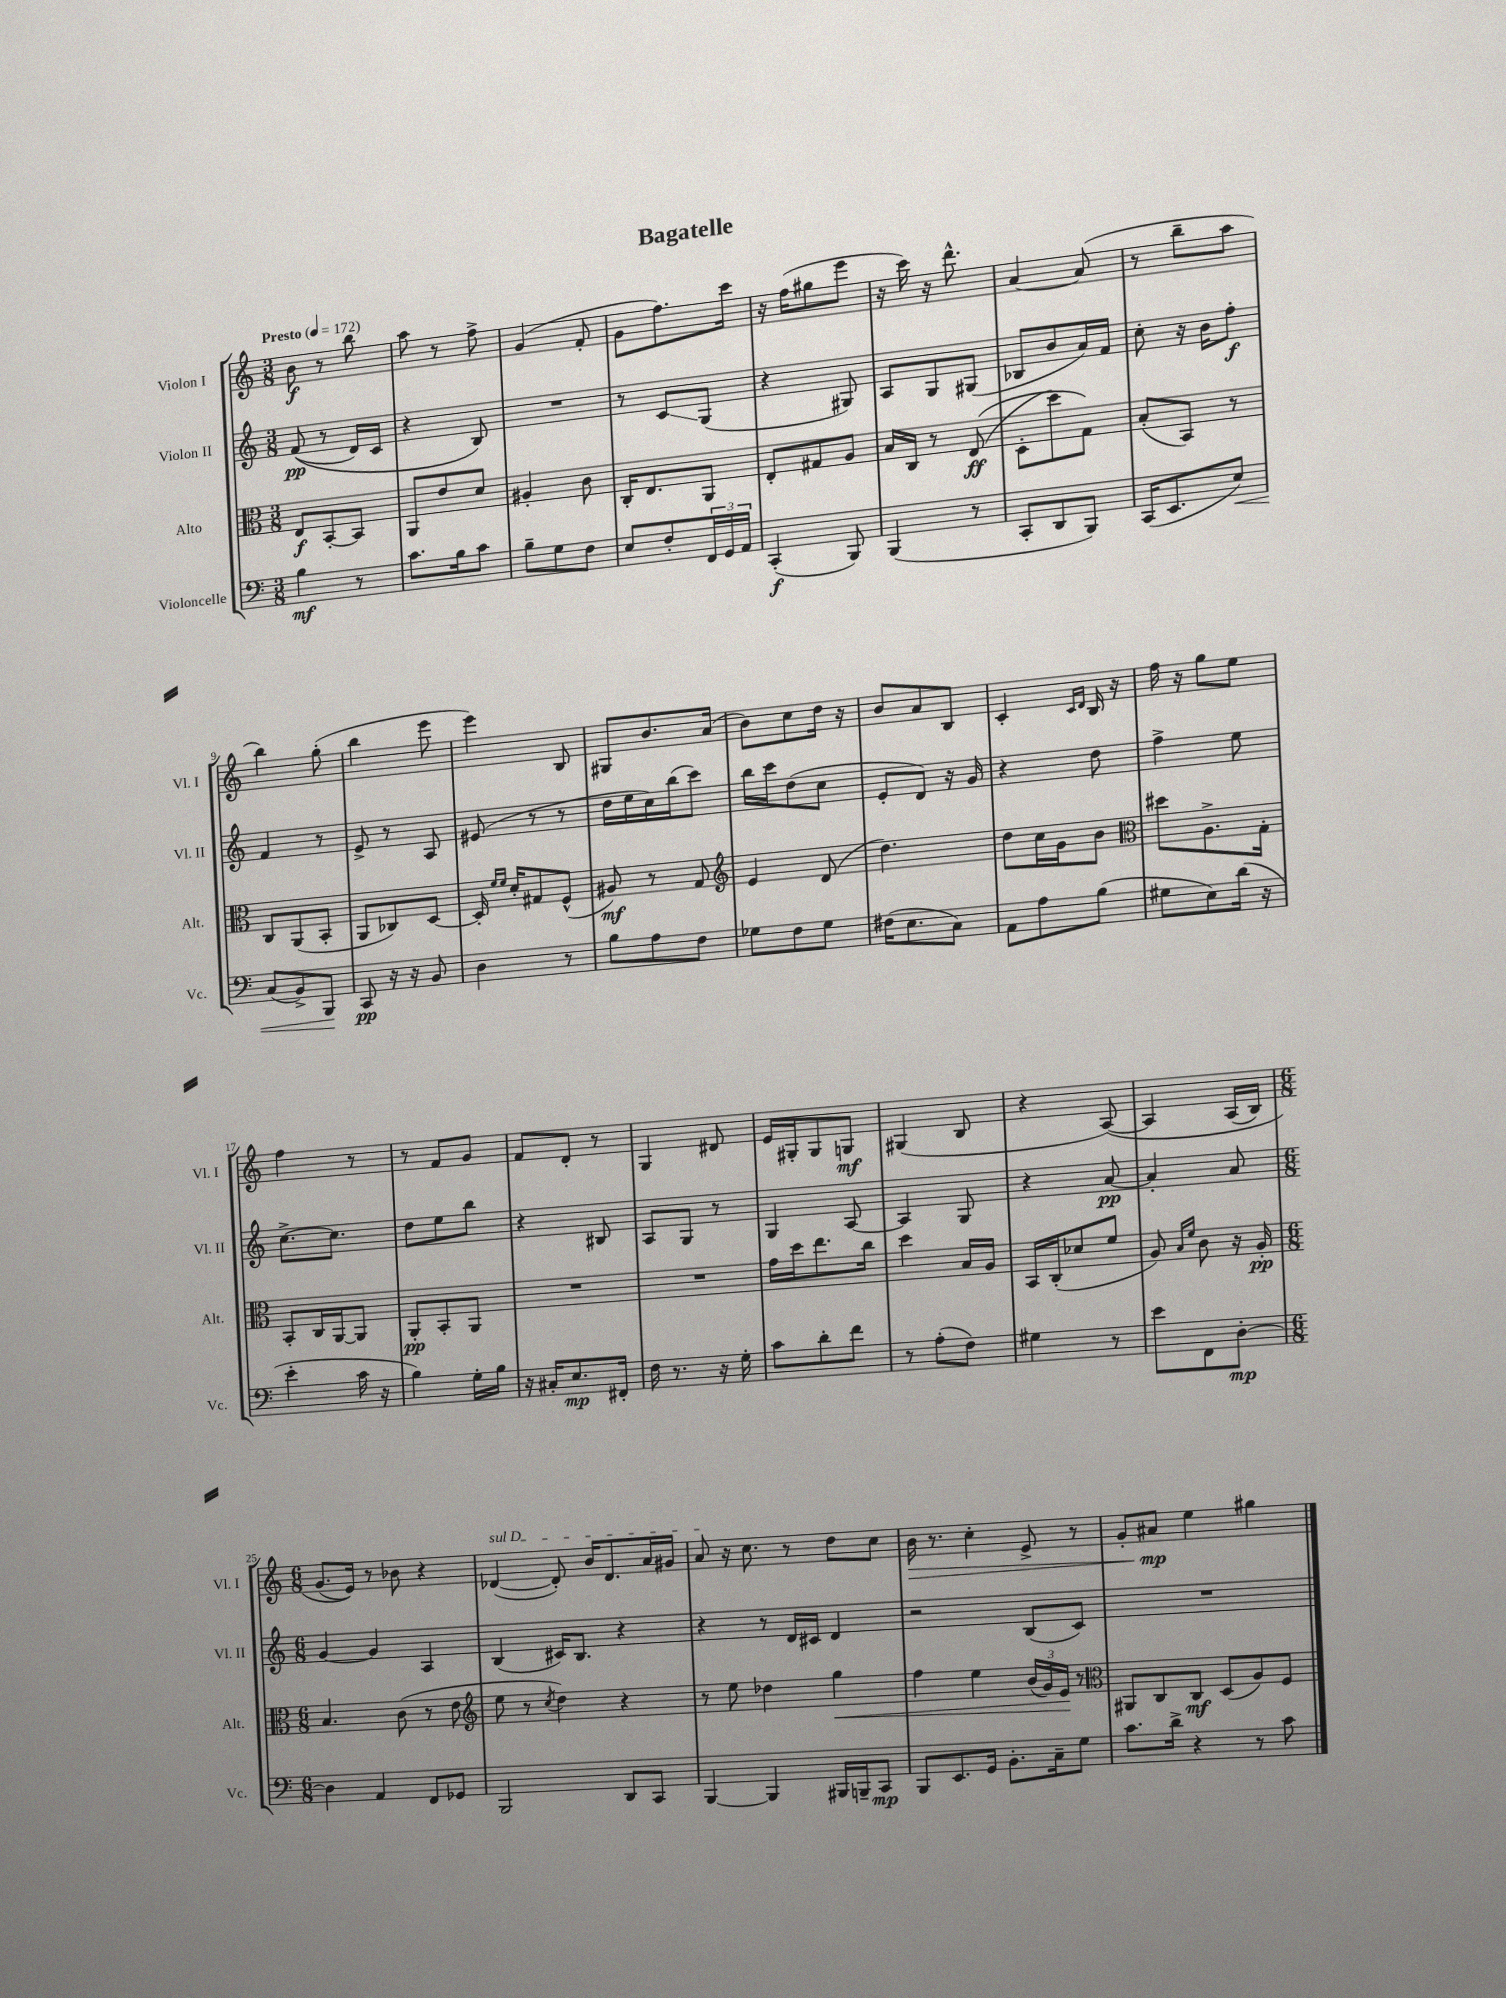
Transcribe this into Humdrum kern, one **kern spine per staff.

**kern	**kern	**kern	**kern
*staff4	*staff3	*staff2	*staff1
*clefF4	*clefC3	*clefG2	*clefG2
*k[]	*k[]	*k[]	*k[]
*M3/8	*M3/8	*M3/8	*M3/8
*MM172	*MM172	*MM172	*MM172
4B	8E	&((8f	8b
.	[8BB'	8r	8r
8r	8BB]	16d)	8bb
.	.	16c	.
=	=	=	=
8.c	8AA	4r	8aa
.	8e	.	8r
16B	.	.	.
8c	8d	8B&)	8ff^
=	=	=	=
8B~	4A#'	4.r	(4g
8G	.	.	.
8F	8c	.	8f'
=	=	=	=
8E	16C'	8r	8g
.	8.E	.	.
8F'	.	8c	8.ff)
24FF	8AA	(8G	.
24GG	.	.	.
.	.	.	16ccc
24AA	.	.	.
=	=	=	=
(4CC'	8E'	4r	16r
.	.	.	(16ff
.	8G#	.	8gg#
8BBB)	8A	8G#)	8eee
=	=	=	=
(4BBB	16B	8A	16r
.	16C	.	16ccc)
.	8r	8G	16r
.	.	.	8.ddd^^
8r	&((8E	(8G#	.
=	=	=	=
8CC'	8D'	8B-	[4a
8DD	8dd)	8b	.
8BBB)	8G&)	16a)	(8a]
.	.	16f	.
=	=	=	=
(16CC	(8B'	8cc'	8r
8.EE	.	.	.
.	8BB)	16r	8bb~
.	.	16b	.
8E)	8r	8ff'	8aa
=	=	=	=
(8C	8C	4f	4bb)
8BB^)	(8AA	.	.
8BBB	8BB'	8r	(8gg'
=	=	=	=
8CC	8AA	8e^	4bb
16r	8C-)	8r	.
16r	.	.	.
8BB	[8D	8A	8eee
=	=	=	=
4D	16D']	(8e#	4eee)
.	16qqf	.	.
.	16qqf	.	.
.	16d'	.	.
.	8G#	8r	.
8r	(8F^^	8r	8B
=	=	=	=
8B	8A#)	16dd	8G#
.	.	16ee	.
8A	8r	16cc)	8.b
.	.	(16bb	.
8F	8G	8ccc)	.
.	.	.	(16a
=	=	=	=
*	*clefG2	*	*
8G-	4e	16bb	8b)
.	.	16ccc	.
8F	.	(8dd	8cc
8G-	(8d	8cc	16dd
.	.	.	16r
=	=	=	=
(16F#	4.dd)	8e'	8b
8.E	.	.	.
.	.	8d)	8a
8C)	.	16r	8B
.	.	16g	.
=	=	=	=
8AA	8dd	4r	4c'
8A	16cc	.	.
.	16g	.	.
.	.	.	16qqc
.	.	.	16qqd
(8B	8b	8dd	16B
.	.	.	16r
=	=	=	=
*	*clefC3	*	*
8G#	8dd#	4ff^	16ff
.	.	.	16r
8E)	8.A^	.	8gg
(16d	.	8ee	8ee
16r	16G'	.	.
=	=	=	=
4e'	8BB'	[8.cc^	4ff
.	16C	.	.
.	[16AA	8.cc]	.
16c	8AA]	.	8r
16r	.	.	.
=	=	=	=
4B)	8AA'	8dd	8r
.	8BB'	8ee	8f
16G'	8AA	8bb	8g
16B	.	.	.
=	=	=	=
16r	4.r	4r	8f
16C#'	.	.	.
8.E	.	.	8d'
.	.	8B#	8r
16FF#'	.	.	.
=	=	=	=
16F	4.r	8A	4G
8.r	.	.	.
.	.	8G	.
16r	.	8r	8d#
16G'	.	.	.
=	=	=	=
8c	16g	4G	16e
.	16dd	.	16G#'
8d'	8.ee	.	8G#
8f	.	[8A	8G
.	16cc	.	.
=	=	=	=
8r	4dd	4A]	(4G#
(8A'	.	.	.
8F)	16B	8G	8B
.	16A	.	.
=	=	=	=
4G#	16BB	4r	4r
.	(16C'	.	.
.	8d-	.	.
8r	8f	[8a	&([8A)
=	=	=	=
8e	8A)	4a']	4A]
.	16qqB	.	.
.	16qqf	.	.
8FF	8c	.	.
[8D'	16r	8a	(16A
.	16A'	.	16B)
=	=	=	=
*M6/8	*M6/8	*M6/8	*M6/8
4D]	4.B	[4g	(8.g
.	.	.	16e)&)
4AA	.	4g]	8r
.	(8c	.	8b-
8FF	8r	4A	4r
8GG-	8e	.	.
=	=	=	=
*	*clefG2	*	*
2BBB	8ee	(4B	([4d-
.	8r	.	.
.	8qcc	.	.
.	4dd)	16c#)	8d-'])
.	.	8.B	.
.	.	.	16b
.	.	.	8.d-
8DD	4r	4r	.
8CC	.	.	16a
.	.	.	16g#
=	=	=	=
[4BBB	8r	4r	8a
.	8ee	.	16r
.	.	.	8.cc
4BBB]	4dd-	8r	.
.	.	16d	8r
.	.	16c#	.
16BBB#	4gg	4d	8dd
16BBB~	.	.	.
8CC	.	.	8cc
=	=	=	=
8BBB	4ff	2r	16b
.	.	.	8.r
8.EE	.	.	.
.	4ee	.	4cc'
16GG	.	.	.
8.BB'	.	.	.
.	(24b	(8B	8e^
.	24g)	.	.
16C~	.	.	.
.	24e	.	.
8G	8r	8c)	8r
=	=	=	=
*	*clefC3	*	*
8.c	8AA#	2.r	8g'
.	8C	.	8a#
16d^	.	.	.
4r	8C	.	4ee
.	(8D	.	.
8r	8A)	.	4gg#
8c	8F	.	.
==	==	==	==
*-	*-	*-	*-
